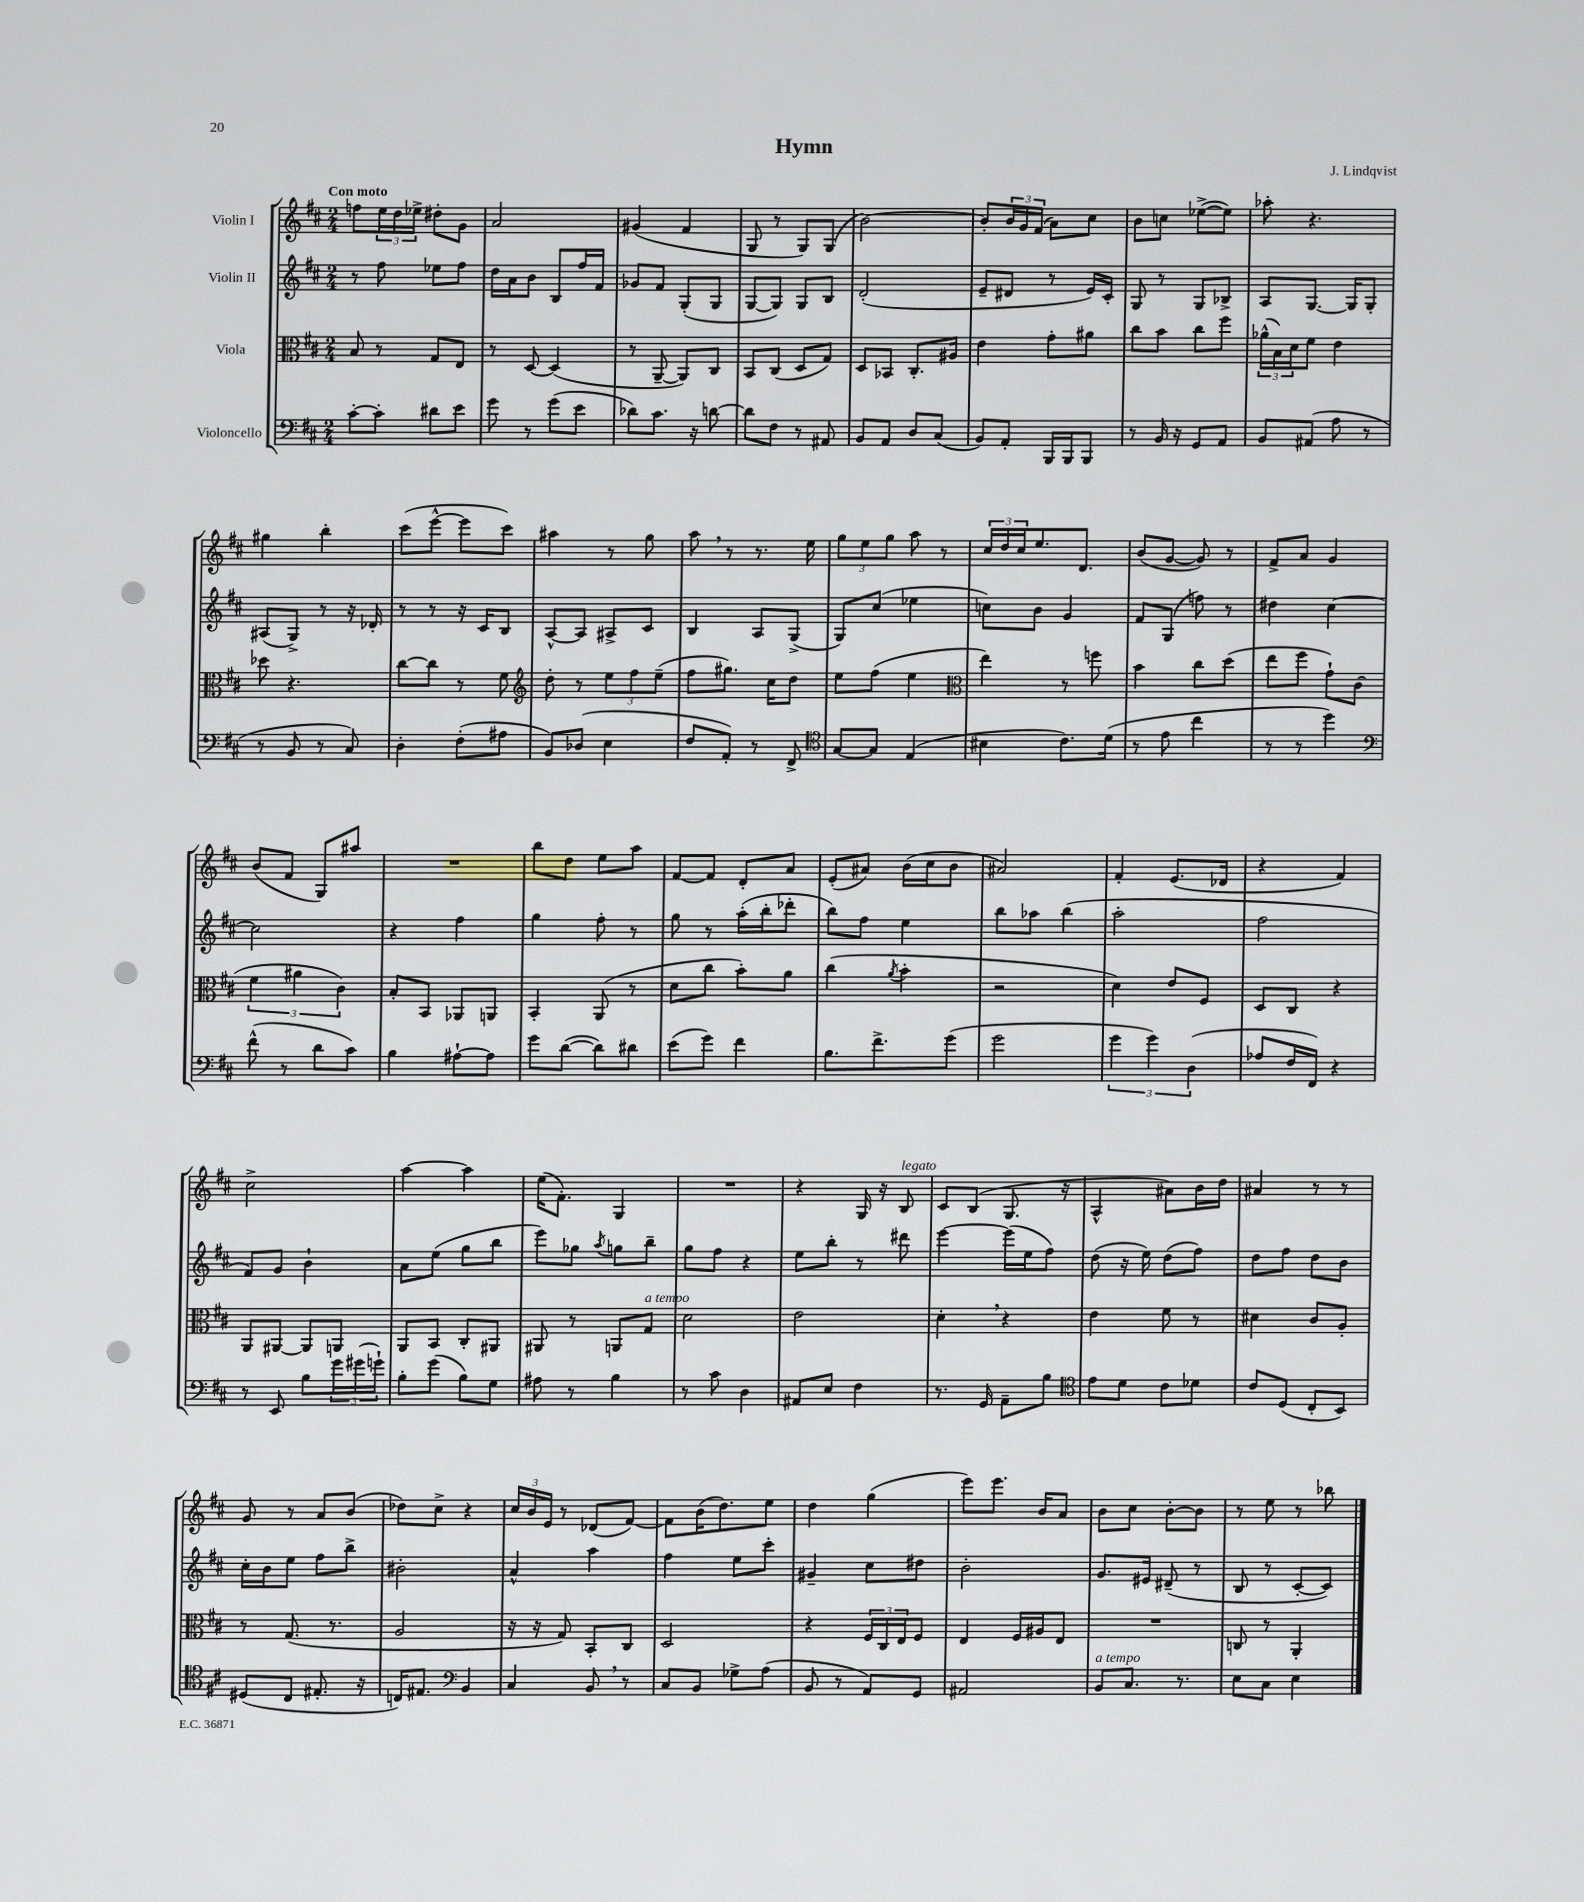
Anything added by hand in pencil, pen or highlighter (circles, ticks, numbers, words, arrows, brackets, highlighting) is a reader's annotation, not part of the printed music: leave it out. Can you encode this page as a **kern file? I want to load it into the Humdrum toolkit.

**kern	**kern	**kern	**kern
*part4	*part3	*part2	*part1
*staff4	*staff3	*staff2	*staff1
*I"Violoncello	*I"Viola	*I"Violin II	*I"Violin I
*clefF4	*clefC3	*clefG2	*clefG2
*k[f#c#]	*k[f#c#]	*k[f#c#]	*k[f#c#]
*M2/4	*M2/4	*M2/4	*M2/4
=1	=1	=1	=1
!	!	!	!LO:TX:a:B:t=Con moto
[8c#'\L	8B/	8r	8ffn\L
8c#'\J]	8r	8ff#\	24ee\L
.	.	.	24dd\
.	.	.	24ee-X^\JJ
8d#X\L	8G/L	8ee-X\L	8dd#X'\L
8e\J	8E/J	8ff#\J	8g\J
=2	=2	=2	=2
8g\	8r	16dd\LL	2a/
.	.	16a\J	.
8r	[8D/	8b\J	.
(8g\L	(4D/]	8B/L	.
8e\J	.	16ff#/L	.
.	.	16f#/JJ	.
=3	=3	=3	=3
8d-X\L)	8r	8g-X/L	(4g#X/
8.c#\J	[8AA~/	8f#/J	.
.	8AA/L])	(8G'/L	4f#/
16r	.	.	.
[8dn\	8C#/J	8G/J	.
=4	=4	=4	=4
8d\L]	8BB/L	[8G/L	8G/
8F#\J	(8C#/J	8G/J])	8r
8r	8D/L	8G/L	8G/L)
8AA#X/	8G/J)	8B/J	(8G/J
=5	=5	=5	=5
8BB/L	8D/L	(2d'/	[2b\)
8AA/J	8BB-X/J	.	.
8D/L	8.C#'/L	.	.
(8C#/J	.	.	.
.	16A#X/Jk	.	.
=6	=6	=6	=6
8BB/L)	4e\	8e~/L	8b'/L]
8AA'/J	.	8d#X/J	24b/L
.	.	.	24g/
.	.	.	(24f#/JJ
16BBB/LL	8g'\L	8r	8a\L)
16BBB/J	.	.	.
8BBB/J	8a#X\J	16e/LL)	8cc#\J
.	.	16c#'/JJ	.
=7	=7	=7	=7
8r	8cc#\L	8G/	8b\L
16BB/	8b\J	8r	8ccn\J
16r	.	.	.
8GG/L	8cc#\L	8G/L	([8ee-X^\L
8AA/J	8ff#\J	8B-X^/J	8ee-\J])
=8	=8	=8	=8
8BB/L	(24a-X^^\LL	8A/L	8aa-X'\
.	24B\)	.	.
.	24d\J	.	.
(8AA#X/J	8f#\J	[8.G/J	4.r
8A\	4e\	.	.
.	.	16G/KL]	.
8r	.	8G'/J	.
!!LO:LB:g=z
=9	=9	=9	=9
8r	8dd-X\	(8A#X/L	4gg#X\
8BB/	4.r	8G^/J)	.
8r	.	8r	4bb'\
8C#/)	.	16r	.
.	.	16d-X'/	.
=10	=10	=10	=10
4D'\	[8cc#\L	8r	(8ccc#\L
.	8cc#\J]	8r	[8eee^^\J
(8F#'\L	8r	16r	8eee\L]
.	.	16c#/KL	.
8A#X\J	8f#\	8B/J	8ccc#\J)
=11	=11	=11	=11
*	*clefG2	*	*
8BB/L)	8dd'\	[8A^^/L	4aa#X\
(8D-X/J	8r	8A/J]	.
4E\	12ee\L	8A#X^/L	8r
.	12ff#\	.	.
.	.	8c#/J	8gg\
.	(12ee~\J	.	.
=12	=12	=12	=12
8F#/L	8ff#\L	4B/	8aa,\
8AA'/J)	8.gg#X\J)	.	8r
8r	.	8A/L	8.r
.	16cc#\KL	.	.
8FF#^/	8dd\J	(8G^/J	.
.	.	.	16ee\
=13	=13	=13	=13
*clefC4	*	*	*
[8G/L	8ee\L	8G/L)	12gg\L
.	.	.	12ee\
8G/J]	(8ff#\J	(8cc#/J	.
.	.	.	12gg\J
(4E/	4ee\	4ee-X\	8aa\
.	.	.	8r
=14	=14	=14	=14
*	*clefC3	*	*
4B#X\	4ee\)	8ccn\L)	24cc#/LL
.	.	.	24dd/
.	.	.	24cc#/J
.	.	8b\J	8.ee/
8.c#\L)	8r	4g/	.
.	.	.	8.d/J
.	8ffn\	.	.
(16d\Jk	.	.	.
=15	=15	=15	=15
8r	4b\	8f#/L	(8b/L
8e\	.	(8G/J	[8g/J
4cc#\	8cc#\L	8ffn\)	8g/])
.	(8dd\J	8r	8r
=16	=16	=16	=16
8r	8ee\L	4dd#X\	8f#^/L
8r	8ff#\J	.	8a/J
4dd\)	8g`\L)	[4cc#\	4g/
.	(8c#\J	.	.
!!LO:LB:g=z
=17	=17	=17	=17
*clefF4	*	*	*
(8f#^^\	6f#\	2cc#\]	(8b/L
8r	.	.	8f#/J
.	6a#X\	.	.
8d\L	.	.	8G/L)
.	6c#\)	.	.
8c#\J)	.	.	8aa#X/J
=18	=18	=18	=18
4B\	8B'/L	4r	2r
.	8BB/J	.	.
[8A#X`\L	8AA-X/L	4ff#\	.
8A#\J]	8AAn/J	.	.
=19	=19	=19	=19
8g\L	4BB'/	4gg\	8bb\L
([8d\J	.	.	8dd\J
8d\L])	(8AA/	8ff#'\	8ee\L
8d#X\J	8r	8r	8aa\J
=20	=20	=20	=20
(8e\L	8d\L	8gg\	[8f#/L
8g\J)	8cc#\J	8r	8f#/J]
4f#\	8b'\L)	(16aa'\LL	8d'/L
.	.	16bb'\J	.
.	8a\J	8ddd-X'\J	8a/J
=21	=21	=21	=21
8.B\L	(4cc#\	8bb\L)	(8e'/L
.	.	8ff#\J	8a#X/J)
8.f#^\	.	.	.
.	8qa/	.	.
.	4b'\	4ee\	(16b\LL
.	.	.	16cc#\J
(8g\J	.	.	8b\J
=22	=22	=22	=22
2g\	2r	8bb\L	2a#X/)
.	.	8aa-X\J	.
.	.	(4bb\	.
=23	=23	=23	=23
6g\	4d\)	2aa'\	4f#'/
6g\)	.	.	.
.	8e/L	.	(8.e/L
(6D\	.	.	.
.	8F#/J	.	.
.	.	.	16d-X/Jk
=24	=24	=24	=24
8A-X/L	8D/L	2ff#\	4r
16F#/L	8C#/J	.	.
16FF#/JJ)	.	.	.
4r	4r	.	4f#/)
!!LO:LB:g=z
=25	=25	=25	=25
8r	8AA/L	8f#/L)	2cc#^\
8EE/	[8AA#X/J	8g/J	.
8B\L	8AA#/L]	4b`\	.
24g\L	8AAn/J	.	.
(24g#X\	.	.	.
24gn`\JJ)	.	.	.
=26	=26	=26	=26
8B'\L	8AA/L	8a\L	[4aa\
(8g\J	8BB/J	(8ee\J	.
8B\L)	8C#'/L	8gg\L	4aa\]
8G\J	8AA#X/J	8bb\J	.
=27	=27	=27	=27
8A#X\	8AA#X/	8eee\L)	(16ee\KL
.	.	.	8.f#'\J)
8r	8r	8gg-X\J	.
.	.	8qaa/	.
4B\	8AAn/L	8ggn\L	4G/
!	!LO:TX:a:i:t=a tempo	!	!
.	8G/J	8bb~\J	.
=28	=28	=28	=28
8r	2d\	8gg\L	2r
8c#\	.	8ff#\J	.
4D\	.	4r	.
=29	=29	=29	=29
8AA#X/L	2e\	8ee\L	4r
8E/J	.	8bb'\J	.
4F#\	.	8r	16G/
.	.	.	16r
!	!	!	!LO:TX:a:i:t=legato
.	.	8ddd#X\	8B/
=30	=30	=30	=30
8.r	4d',\	[4eee\	8c#/L
.	.	.	(8B/J
16GG/	.	.	.
8AA~\L	4r	(16eee\LL]	8.G/
.	.	16ee\J	.
8B\J	.	8ff#\J)	.
.	.	.	16r
=31	=31	=31	=31
*clefC4	*	*	*
8e\L	4e\	(8dd\	4A^^/
8d\J	.	16r	.
.	.	16ee\)	.
8c#\L	8f#\	(8dd\L	8a#X\L)
8d-X\J	8r	8ff#\J)	16b\L
.	.	.	16dd\JJ
=32	=32	=32	=32
8c#/L	4d#X\	8dd\L	4a#X/
(8D/J	.	8ff#\J	.
8C#'/L	8c#/L	8dd\L	8r
8BB/J)	8A'/J	8b\J	8r
!!LO:LB:g=z
=33	=33	=33	=33
(8D#X/L	8r	16cc#'\LL	8g/
.	.	16b\J	.
8C#/J	(8.G/	8ee\J	8r
8.E#X'/	.	8ff#\L	8a/L
.	8.r	.	.
.	.	8bb^\J	(8b/J
16r	.	.	.
=34	=34	=34	=34
16Cn/KL)	2A/	2b#X'\	8dd-X\L)
8.E#X/J	.	.	.
.	.	.	8cc#^\J
*clefF4	*	*	*
4BB/	.	.	4r
=35	=35	=35	=35
4C#/	16r	4a^^/	24cc#/LL
.	.	.	24b/
.	16r	.	.
.	.	.	24e/JJ
.	8G/)	.	8r
8BB,/	8BB'/L	4aa\	(8d-X/L
8r	8C#/J	.	[8f#/J)
=36	=36	=36	=36
8C#/L	2D/	4ff#\	8f#\L]
8BB/J	.	.	(16b\K
.	.	.	8.dd\)
8G-X^\L	.	8ee\L	.
(8A\J	.	8ccc#'\J	8ee\J
=37	=37	=37	=37
8BB/	4r	4g#X~/	4dd\
8r	.	.	.
8AA/L)	24F#/LL	8cc#\L	(4gg\
.	24C#/	.	.
.	24E/J	.	.
8GG/J	8F#/J	8dd#X\J	.
=38	=38	=38	=38
2AA#X/	4E/	2b'\	8eee\L)
.	.	.	8.eee\J
.	16F#/LL	.	.
.	16A#X/J	.	16b/KL
.	8E/J	.	8a/J
=39	=39	=39	=39
!LO:TX:a:i:t=a tempo	!	!	!
8BB/L	2r	8.g/L	8b\L
8.C#/J	.	.	8cc#\J
.	.	16e#X/Jk	.
.	.	(8d#X~/	[8b'\L
8.r	.	.	.
.	.	8r	8b\J]
=40	=40	=40	=40
8E\L	8Cn/	8B/	8r
8C#\J	8r	8r	8ee\
4E\	4AA'/	[8c#'/L	8r
.	.	8c#/J])	8bb-X\
==	==	==	==
*-	*-	*-	*-
